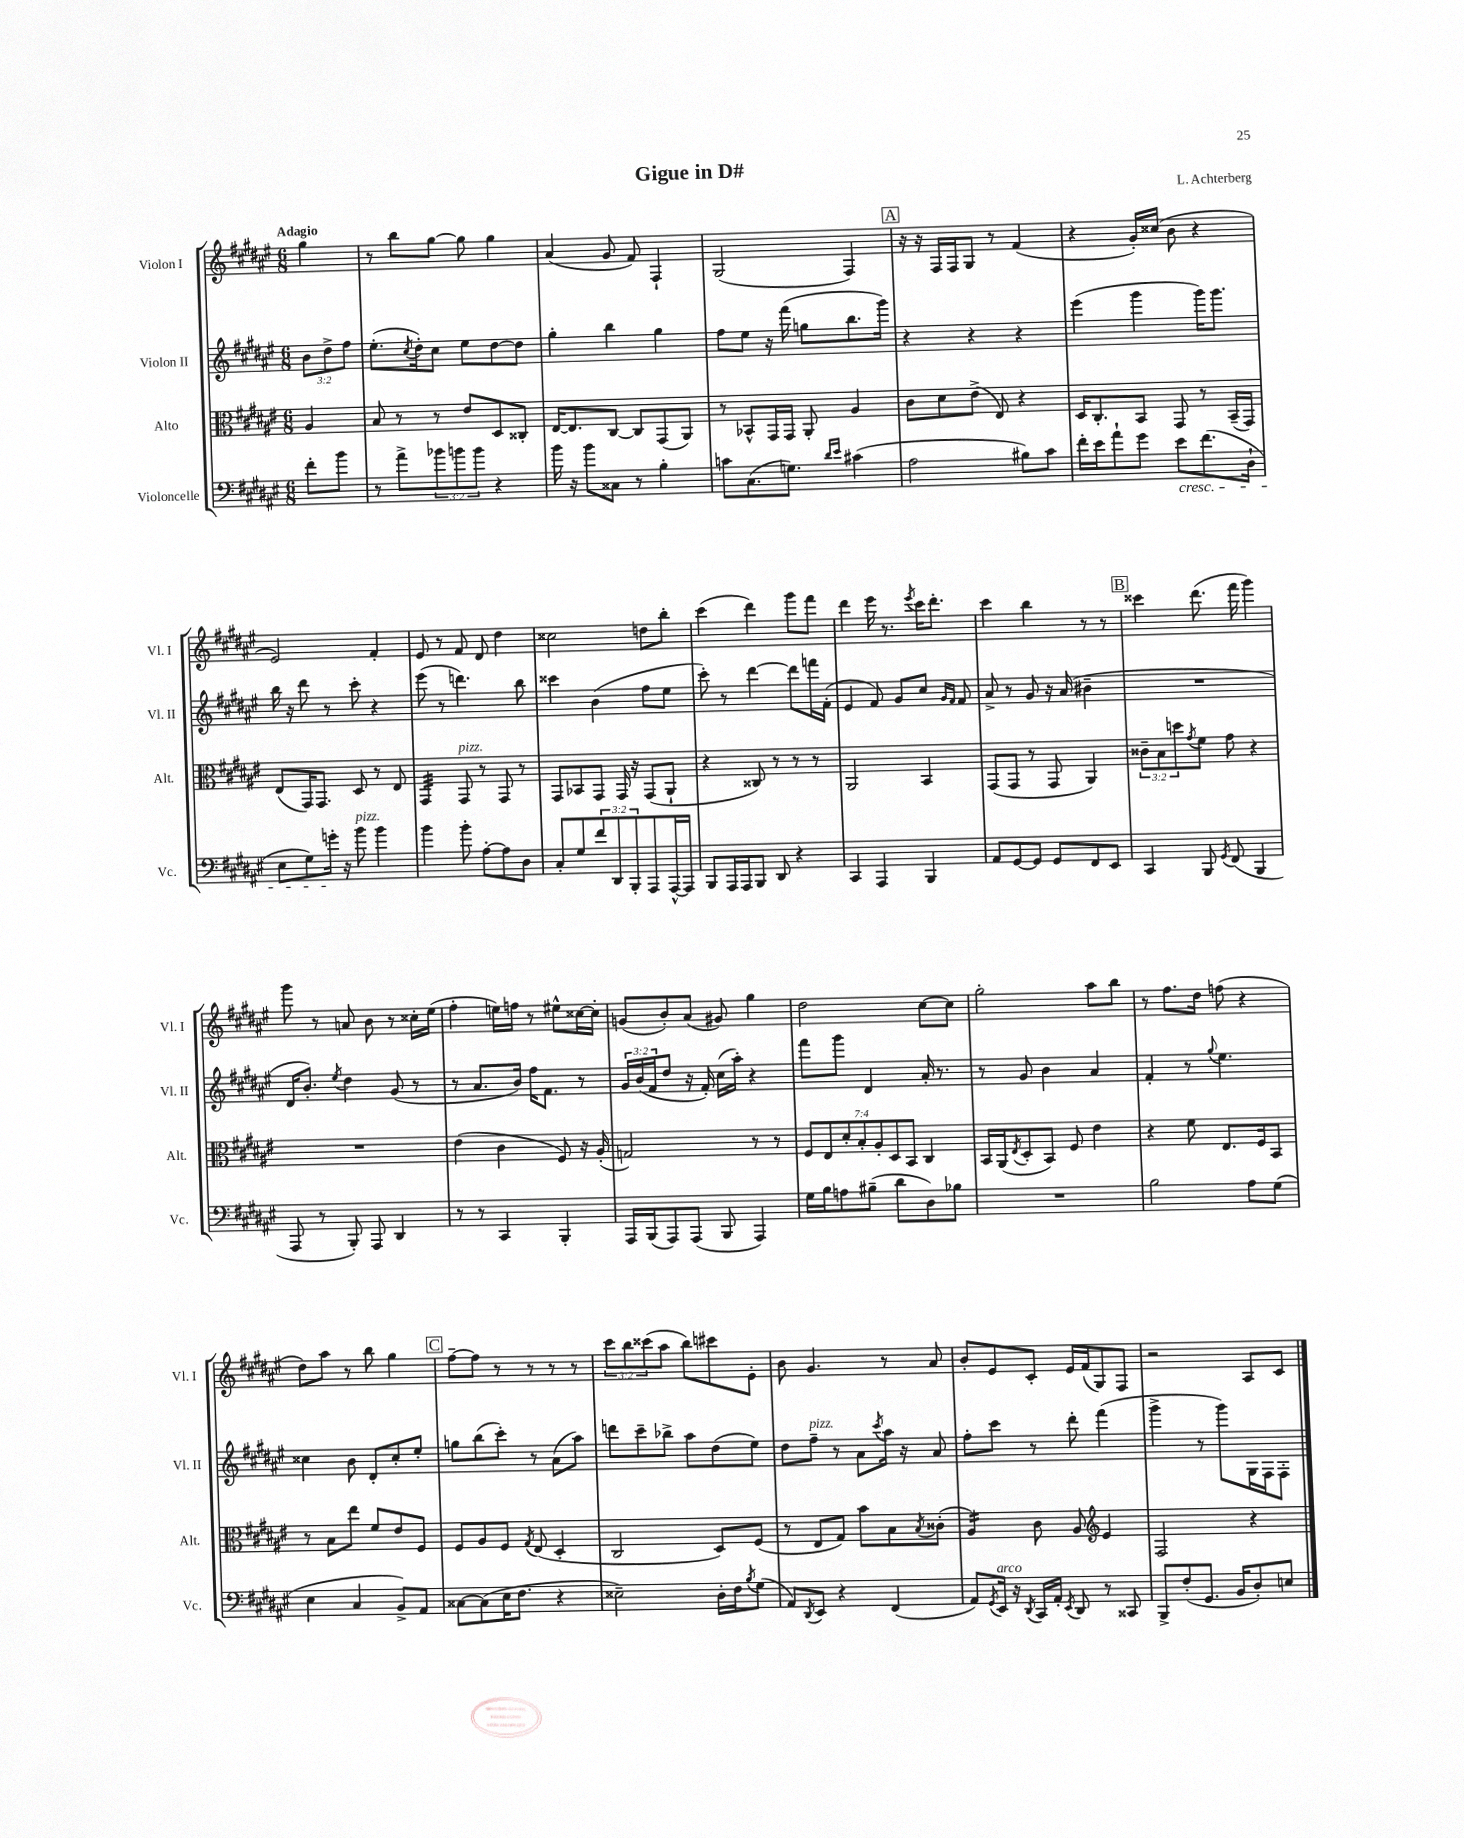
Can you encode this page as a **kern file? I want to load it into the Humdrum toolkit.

**kern	**kern	**kern	**kern
*staff4	*staff3	*staff2	*staff1
*clefF4	*clefC3	*clefG2	*clefG2
*k[f#c#g#d#a#e#]	*k[f#c#g#d#a#e#]	*k[f#c#g#d#a#e#]	*k[f#c#g#d#a#e#]
*M6/8	*M6/8	*M6/8	*M6/8
8f#'\L	4A#/	12b\L	4gg#\
.	.	12dd#^\	.
8b\J	.	.	.
.	.	12ff#\J	.
=	=	=	=
8r	8B/	(8.ee#'\L	8r
8a#^\L	8r	.	8bb\L
.	.	8qcc#/	.
.	.	16dd#'\k)	.
12b-\	8r	8cc#\J	[8gg#\J
12b\	.	.	.
.	8e#/L	8ee#\L	8gg#\]
12b\J	.	.	.
4r	8D#/	[8dd#\	4gg#\
.	8C##'/J	8dd#\]J	.
=	=	=	=
16b\	[16E#/LK	4gg#'\	(4a#/
16r	8.E#/]	.	.
8b\L	.	.	.
8C##\J	[8C#/J	4bb\	8g#/
8r	8C#/]L	.	8f#/)
4B'\	(8GG#/	4gg#\	4F#`/
.	8AA#/J)	.	.
=	=	=	=
8c\L	8r	8ff#\L	(2G#/
(8.C#\	8BB-^^/L	8ee#\J	.
.	16GG#/L	16r	.
8.G\J)	16GG#/JJ	(16fff#\	.
.	8AA#'/	8gg\L	.
16qqd#/LL	.	.	.
16qqe#/JJ	.	.	.
(4c#\	4A#/	8.bb\	4F#/)
.	.	16ggg#\Jk)	.
=	=	=	=
2A#\	8c#\L	4r	16r
.	.	.	16r
.	8d#\	.	16F#/LL
.	.	.	16F#/J
.	(8e#^\J	4r	8G#/J
.	8E#/)	.	8r
8B#\L)	4r	4r	(4f#/
8c#\J	.	.	.
=	=	=	=
16f#'\LL	16D#/LK	(4eee#\	4r
16e#\J	8.C#'/	.	.
8a#`\	.	.	.
8g#\J	8BB/J	4ggg#\	16g#'/LL)
.	.	.	(16cc##/JJ
8e#\L	8GG#/	.	8b\
(8.f#\	8r	16ggg#\LK)	4r
.	.	8.ggg#\J	.
.	(16BB~/LL	.	.
16D#`\Jk	16GG#/JJ)	.	.
=	=	=	=
8E#\L	(8E#/L	16bb\	2e#/)
.	.	16r	.
8G#\)	16GG#/K)	8ddd#\	.
.	8.GG#/J	.	.
16g'\Jk	.	8r	.
16r	.	.	.
8b\	8D#/	8ccc#'\	.
4b\	8r	4r	4f#'/
.	8E#/	.	.
=	=	=	=
4b\	4GG#/	(8eee#\	8e#/
.	.	8r	8r
8b'\	8GG#/	4.ddd\)	8f#/
[8A#'\L	8r	.	8d#/
8A#\]	8GG#/	.	4dd#\
8D#\J	8r	8bb\	.
=	=	=	=
8C#'/L	8GG#/L	4ccc##\	2cc##\
8G#/	8BB-/	.	.
12f#/	8GG#/J	(4b\	.
12DD#/	.	.	.
.	16GG#/	.	.
12BBB'/	.	.	.
.	16r	.	.
8AAA#/	(8GG#/L	8ff#\L	8dd\L
[16AAA#^^/L	8AA#`/J	8ee#\J	8bb'\J
16AAA#/]JJ	.	.	.
=	=	=	=
8BBB/L	4r	8ccc#'\)	(4ccc#\
16AAA#/L	.	8r	.
16AAA#/J	.	.	.
8BBB/J	8C##/)	[4ddd#\	4ddd#\)
8DD#/	8r	.	.
4r	8r	8ddd#\]L	8ggg#\L
.	8r	16fff\L	8fff#\J
.	.	(16f#'\JJ	.
=	=	=	=
4CC#/	2AA#/	4e#/	4ddd#\
4AAA#/	.	8f#/)	16eee#\
.	.	.	8.r
.	.	8g#/L	.
.	.	.	8qeee#/
4BBB/	4BB/	8cc#/J	16ccc#\LK
.	.	.	8.ddd#'\J
.	.	16qqg#/LL	.
.	.	16qqf#/JJ	.
.	.	8f#/	.
=	=	=	=
8AA#/L	(8GG#/L	8a#^/	4ccc#\
[8GG#/	8GG#/J	8r	.
8GG#/]J	8r	8g#/	4bb\
8GG#/L	8GG#/	16r	.
.	.	(16a#/	.
8FF#/	4AA#/)	4b#~\	8r
8EE#/J	.	.	8r
=	=	=	=
4CC#/	12c##~\L	2.r	4ccc##\
.	12B\	.	.
.	12dd\	.	.
.	8qg#/	.	.
8BBB/	8f#\J	.	(8.ddd#\
8qGG#/	.	.	.
(8FF#/	8g#\	.	.
.	.	.	16fff#\
4BBB/	4r	.	4ggg#\)
=	=	=	=
8AAA#/	2.r	16d#/LK	8ggg#\
.	.	8.b'/J)	.
8r	.	.	8r
.	.	8qee#/	.
8BBB'/)	.	4dd#\	8a/
8AAA#/	.	.	8b\
4DD#/	.	(8g#/	8r
.	.	8r	16cc##'\LL
.	.	.	(16ee#\JJ
=	=	=	=
8r	(4e#\	8r	4ff#'\
8r	.	8.a#/L	.
4CC#/	4c#\	.	16ee\LL)
.	.	16b/Jk)	16ff\JJ
.	.	16ff#\LK	8r
.	.	8.f#\J	.
4BBB'/	8F#/)	.	8ee#^^\L
.	16r	8r	[16cc##\L
.	(16A#'/	.	16cc##'\]JJ
=	=	=	=
16AAA#/LL	2G/)	24g#/LL	(8g/L
.	.	(24b/	.
(16BBB/J	.	.	.
.	.	24f#/J	.
8AAA#/)	.	8dd#/J	8b'/)
(8AAA#/J	.	16r	(8a#/J
.	.	16f#'/)	.
8BBB/	.	(16cc#\LL	8g#/)
.	.	16aa#'\JJ)	.
4AAA#/)	8r	4r	4gg#\
.	8r	.	.
=	=	=	=
16G#\LL	14F#/L	8fff#\L	2dd#\
16B\J	.	.	.
.	14E#/	.	.
8A\	.	8ggg#\J	.
.	14d#'/	.	.
.	14B'/	.	.
(8B#~\J	.	4d#/	.
.	14A#'/	.	.
.	14D#/	.	.
8d#\L	.	.	.
.	14BB/J	.	.
8D#\)	4C#/	16a#'/	[8cc#\L
.	.	8.r	.
8B-\J	.	.	8cc#\]J
=	=	=	=
2.r	16BB/LL	8r	2gg#'\
.	(16AA#/J	.	.
.	8qE#/	.	.
.	8D#'/	8g#/	.
.	8BB/J)	4b\	.
.	8F#/	.	.
.	4e#\	4a#/	8aa#\L
.	.	.	8bb\J
=	=	=	=
2B\	4r	4f#'/	8r
.	.	.	8.ff#\L
.	8f#\	8r	.
.	.	.	16dd#\Jk
.	.	8qqgg#/	.
.	8.E#/L	4.ee#\	(8ff\
8A#\L	.	.	4r
.	16F#/k	.	.
(8G#\J	8BB/J	.	.
=	=	=	=
4E#\	8r	4cc##\	8dd#\L)
.	8B\L	.	8aa#\J
4C#/	8ee#\J	8b\	8r
.	8f#/L	8d#'/L	8bb\
8BB^/L)	8e#/	8cc##'/	4gg#\
8AA#/J	8F#/J	8ee#'/J	.
=	=	=	=
[8C##\L	8F#/L	8gg\L	[8ff#~\L
(8C##\]	8A#/	(8bb\	8ff#\]J
16E#\K	8F#/J	8ccc#'\J)	8r
8.F#\J	.	.	.
.	8qG#/	.	.
.	(8E#/	8r	8r
4r	4D#'/	(8a#\L	8r
.	.	8aa#\J)	8r
=	=	=	=
2E##~\)	2C#/	8ddd\L	12ccc#\L
.	.	.	12bb\
.	.	8ccc#~\	.
.	.	.	(12ccc##\
.	.	8bb-^\J	8aa#\J
.	.	8aa#\L	8bb\L)
16D#'\LL	8D#/L)	(8dd#\	8ccc#\
16F#\J	.	.	.
8qB/	.	.	.
(8G#\J	(8F#/J	8ee#\J)	8e#'\J
=	=	=	=
8AA#/L)	8r	8dd#\L	8b\
8qDD#/	.	.	.
8EE#/J	8E#/L	8ff#~\J	4.g#/
4r	8G#/J)	8r	.
.	8b\L	8a#\L	.
.	.	8qccc#/	.
(4FF#/	8B\	16aa#\Jk	8r
.	.	16r	.
.	8qB/	.	.
.	(8c##'\J	8a#/	8a#/
=	=	=	=
8AA#/L)	4A#/)	8ff#'\L	8b'/L
8qGG#/	.	.	.
16EE#/Jk	.	8ccc#\J	8e#/
16r	.	.	.
8qDD#/	.	.	.
16CC#/LL	8c#\	8r	8c#'/J
16AA#'/JJ	.	.	.
8qEE#/	.	.	.
8DD#/	8A#/	8ddd#'\	16e#/LL
.	.	.	(16f#/J
*	*clefG2	*	*
8r	4e#/	(4fff#\	8G#/)
8CC##/	.	.	8F#/J
=	=	=	=
8BBB^/L	2F#/	4ggg#^\	2r
(8F#'/	.	.	.
8.GG#/J	.	8r	.
.	.	8ggg#\L)	.
16BB/LK	.	.	.
8D#'/)	4r	16G#\L	8A#/L
.	.	16F#\J	.
8E/J	.	8F#'\J	8c#/J
==	==	==	==
*-	*-	*-	*-
